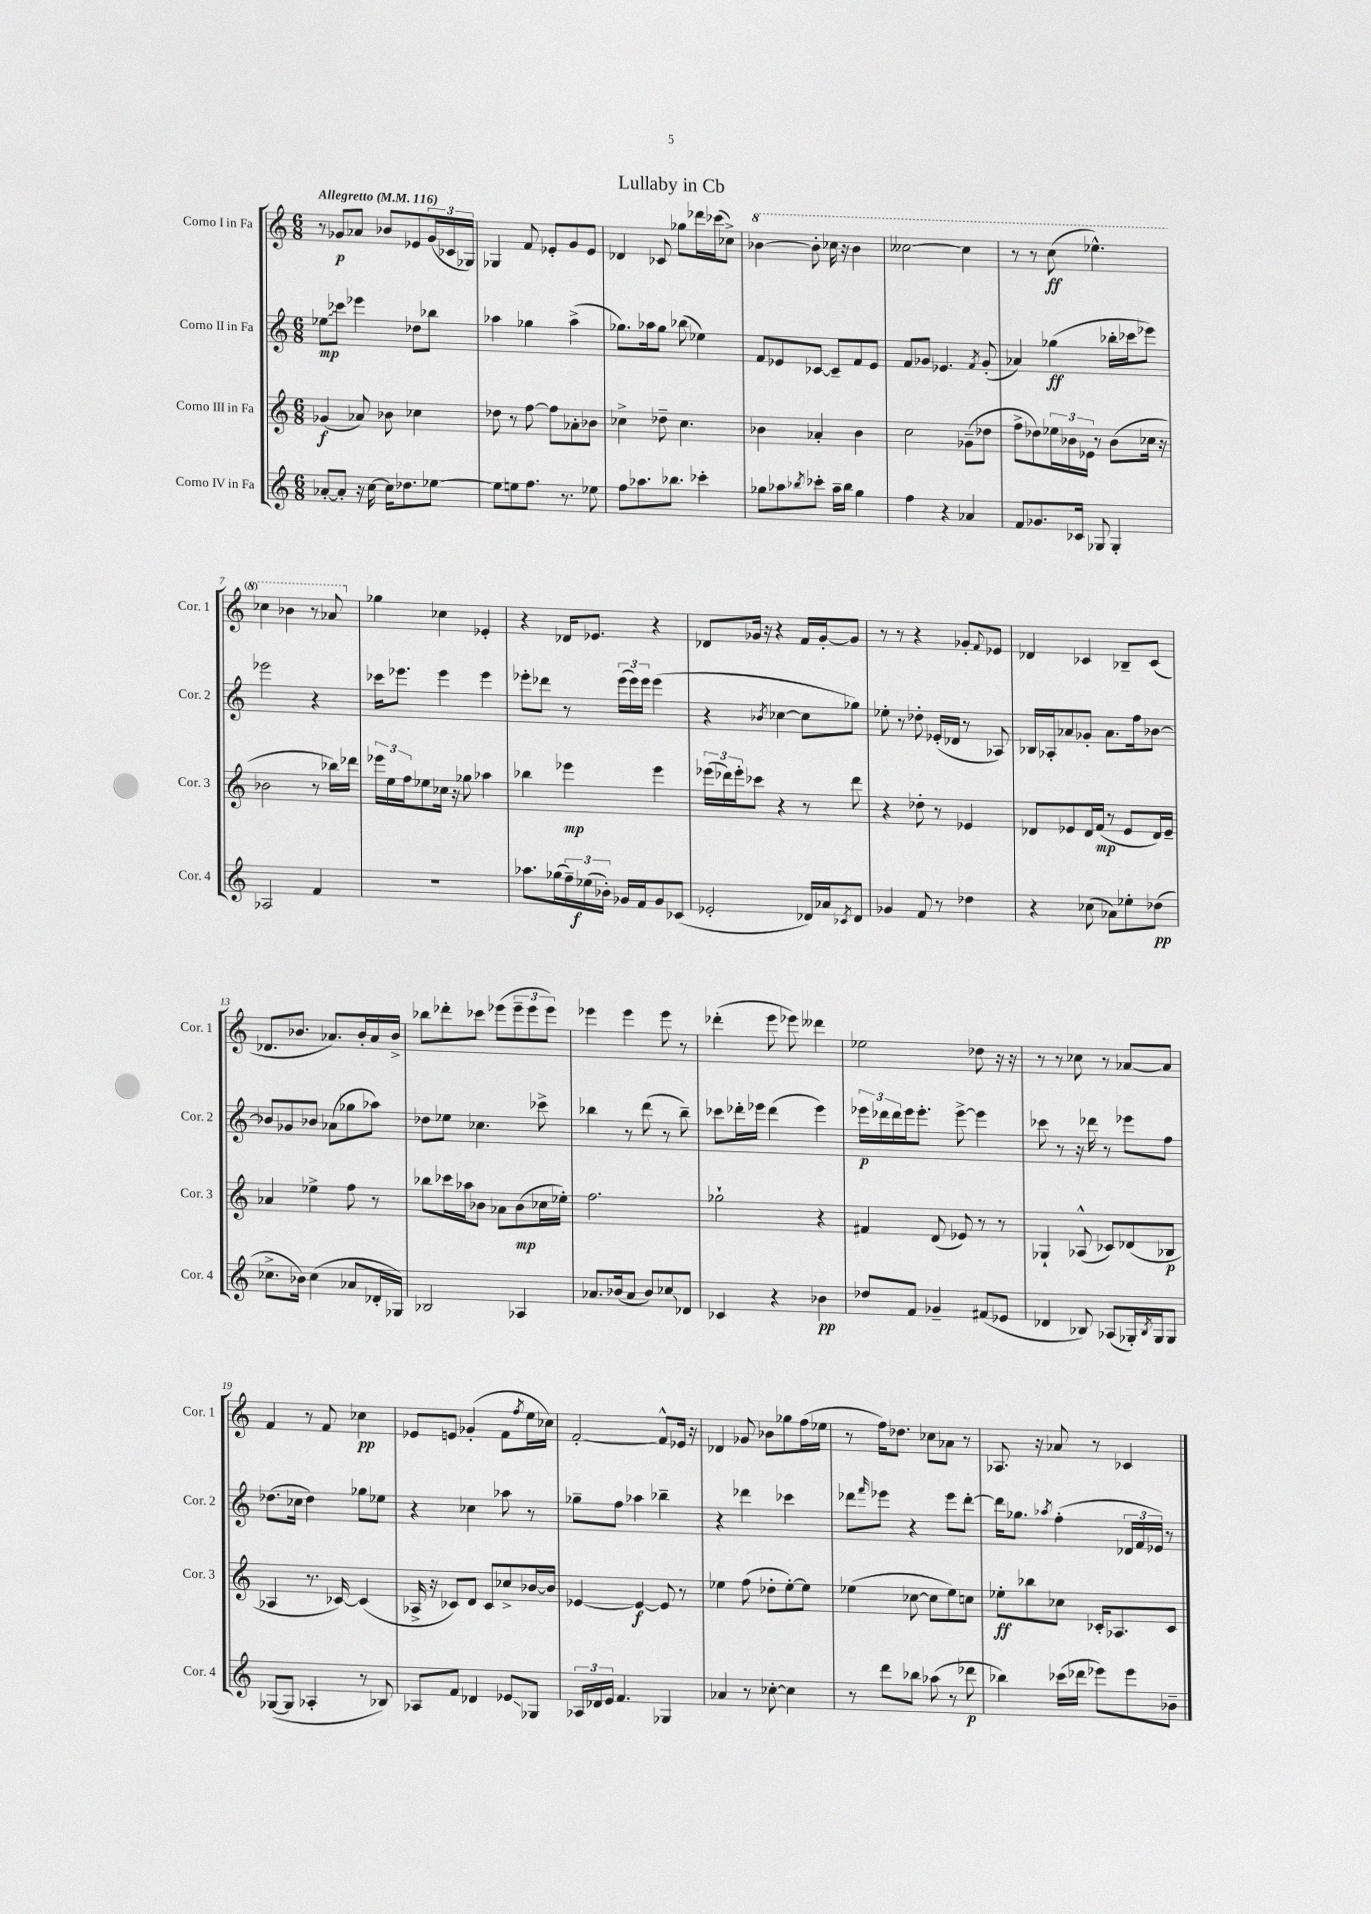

**kern	**kern	**kern	**kern
*staff4	*staff3	*staff2	*staff1
*clefG2	*clefG2	*clefG2	*clefG2
*k[]	*k[]	*k[]	*k[]
*M6/8	*M6/8	*M6/8	*M6/8
*MM116	*MM116	*MM116	*MM116
[8a-'	(4g-	8ee-	8r
8a-']	.	8ccc-	8g-
16r	8a-)	4eee-	8a-
[16cc	.	.	.
16cc]	8b-	.	8b-
8.dd-	.	.	.
.	4cc-	8dd-	8e-
[8ee-	.	8bb-	(24g-
.	.	.	24c-
.	.	.	24G-)
=	=	=	=
8ee-]	8dd-	4aa-	4G-
8ee	8r	.	.
8.ff	[8ff	4gg-	8f
.	8ff]	.	8e-'
8.r	.	.	.
.	8a-'	(4aa-^	8g
8ee-	8b-	.	8e-
=	=	=	=
8ff	4cc-^	8.gg-)	4d-
8.aa-	.	.	.
.	.	16aa-	.
.	8dd-~	8gg-	8c-
8.bb-	.	.	.
.	4.cc-	(8bb-	8gg-
4ccc-'	.	4ee-)	16ddd-
.	.	.	(16ccc-
.	.	.	8cc-^)
=	=	=	=
8gg-	4b-	8f	[4bb-
8aa-	.	8e-	.
8qbb-	.	.	.
8ccc-'	4a-'	[8c-	8bb-']
16aa-~	.	8c-~]	16ccc-
16bb-	.	.	16r
4gg-	4b-	8f	4bb-
.	.	8e-	.
=	=	=	=
4ff	2cc	8f	[2ccc--
.	.	8g-	.
4r	.	4.e-	.
4a-	(8g-~	.	4ccc--]
.	.	8qf	.
.	8dd-	(8g-'	.
=	=	=	=
8f	8ff^	4a-)	8r
8.g-	8dd-)	.	8r
.	24ee-	(4gg-	(8ccc
.	24b-	.	.
16c-	.	.	.
.	24e-	.	.
8G-	8r	.	4.eee-^^)
4G-'	(8b-	16bb-'	.
.	.	16ccc-	.
.	16cc-	8eee-)	.
.	16r	.	.
=	=	=	=
2A-	2b-	2eee-	4ccc-
.	.	.	4bb-
4f	8r	4r	8r
.	16bb-)	.	8aa-
.	16ddd-	.	.
=	=	=	=
2.r	24eee-	16ccc-	4gg-
.	24ee	.	.
.	.	8.eee-	.
.	24ff	.	.
.	8ee-	.	.
.	16cc-	4eee-	4cc-
.	16r	.	.
.	8gg-	.	.
.	4aa-	4eee-	4e-'
=	=	=	=
8.aa-	4bb-	8eee-'	4r
.	.	8ddd-	.
(16gg-	.	.	.
24ff~)	4eee-	8r	16d-
(24ee-	.	.	.
.	.	.	8.e-
24b-')	.	.	.
16g-	.	(24eee-	.
.	.	24eee-)	.
16f	.	.	.
.	.	24eee-	.
8g-	4eee-	(4eee-	4r
(8c-	.	.	.
=	=	=	=
2e-'	(24eee-	4r	8d-
.	24ddd-)	.	.
.	24eee-'	.	.
.	8ccc-	.	16g-
.	.	.	16r
.	.	8qb-	.
.	4r	[4cc-	4r
16d-)	8r	8cc-]	16f
16a-	.	.	[16g-'
8qc-	.	.	.
8d-	8ddd-	8gg-)	8g-]
=	=	=	=
4g-	4r	8ee-'	8r
.	.	8r	8r
8f	8dd-'	8dd-'	4r
8r	8r	(16e-'	.
.	.	16d-	.
4dd-	4e-	8r	8g-'
.	.	.	8qqf
.	.	8A-)	8e-
=	=	=	=
4r	8d-	16B-	4d-
.	.	16A-'	.
.	8e-	8a-	.
(8cc-	16d-	8g-'	4c-
.	(16f	.	.
8a-)	8r	8.a-	.
8ee-'	8e-	.	8B-~
.	.	16ff	.
(8dd-	16d-)	[8b-	(8c-
.	16e-~	.	.
=	=	=	=
8.cc-^	4a-	8b-]	8.d-
.	.	8g-	.
16b-)	.	.	8.b-
(4cc-	4ee-^	8b-	.
.	.	(8a-	8.a-)
8a-	8ff	8gg-	.
.	.	.	16b-'
16d-'	8r	8aa-)	16a-
16G-)	.	.	16b-^
=	=	=	=
2B-	8bb-	8dd-	8bb-
.	16ccc-	8ee-	8ddd-'
.	16aa-	.	.
.	8b-	4.cc-	8ccc-
.	8a-	.	(8eee-
4A-	(8b-	.	12eee-~
.	.	.	12eee-
.	16cc-	8ccc-^	.
.	.	.	12eee-)
.	16ee-')	.	.
=	=	=	=
8.a-	2.ff	4bb-	4eee-
(16b-	.	.	.
8a-	.	8r	4eee-
8b-)	.	(8ddd	.
8cc-	.	8r	8eee-
8d-	.	8bb-~)	8r
=	=	=	=
4c-	2gg-`	8ccc-	(4ddd-'
.	.	16ddd-'	.
.	.	16eee-	.
4r	.	(4ddd-	8eee
.	.	.	8eee-)
4b-	4r	4eee-)	4ddd--
=	=	=	=
8dd-	4f#	24eee-	2ee-
.	.	24ddd-	.
.	.	24ddd-	.
8f	.	16eee-	.
.	.	8.eee-'	.
4g-~	(8d	.	.
.	8e-)	[8eee-^	.
(8f#	8r	4eee-]	8dd-
8e-	8r	.	16r
.	.	.	16r
=	=	=	=
4d-	4G-`	8ccc-	8r
.	.	8r	8r
8B-)	(8A-^^	16r	8cc-
.	.	16ddd-	.
(8A-	8c-)	8r	8r
16G-')	(8d-	8eee-	[8a-
8qB-	.	.	.
16G-	.	.	.
8G-	8B-	8ff	8a-]
=	=	=	=
([8G-	4A-	(8.dd-	4f
8G-]	.	.	.
.	.	16cc-	.
4A-'	8.r	4dd-)	8r
.	.	.	8f
.	[16c-)	.	.
8r	(4c-]	8gg-	4cc-
8B-)	.	8ee-	.
=	=	=	=
8A-	16A-^	4r	8e-
.	16r	.	.
8f	8c-)	.	8e
4d-	8d	4cc-	(4g-'
.	8c-	.	.
8e-	8cc-^	8aa-	8f
.	.	.	8qff
8G-	[16b-	8r	16ee
.	16b-]	.	16cc-)
=	=	=	=
24A-	[4e-	8gg-~	[2f'
24d-	.	.	.
24e	.	.	.
4.f	.	8ff	.
.	4e-_	4aa-	.
4G-	8e-]	4bb-~	8f^^]
.	8r	.	16e-
.	.	.	16r
=	=	=	=
4a-	4ee-	4r	4d-
8r	(8ff	4ddd-	8g-
[8cc-'	8dd-'	.	8b-
4cc-]	[8ee-')	4ccc-	8gg-
.	8ee-]	.	(16ff
.	.	.	16ee-
=	=	=	=
8r	(4ee-	8ddd-	8r
.	.	16qqfff	.
8ddd	.	8eee-	16ff)
.	.	.	8.dd-
8bb-	[8cc-	4r	.
(8aa-	8cc-]	.	8cc-
8r	8ee-)	8eee-	8a-
8ddd-	8cc	[8ddd-'	8r
=	=	=	=
4bb-)	8ee-'	16ddd-]	8.A-
.	.	8.gg-	.
.	8bb-	.	.
.	.	.	16r
.	.	8qaa-	.
(16ccc-	8cc-	(4ff'	8a-
16ddd-	.	.	.
8eee-)	16c-'	.	8r
.	8.A-	.	.
8eee-	.	24d-	4c-
.	.	24f	.
.	.	24e-)	.
8b-~	8c-	8r	.
==	==	==	==
*-	*-	*-	*-
